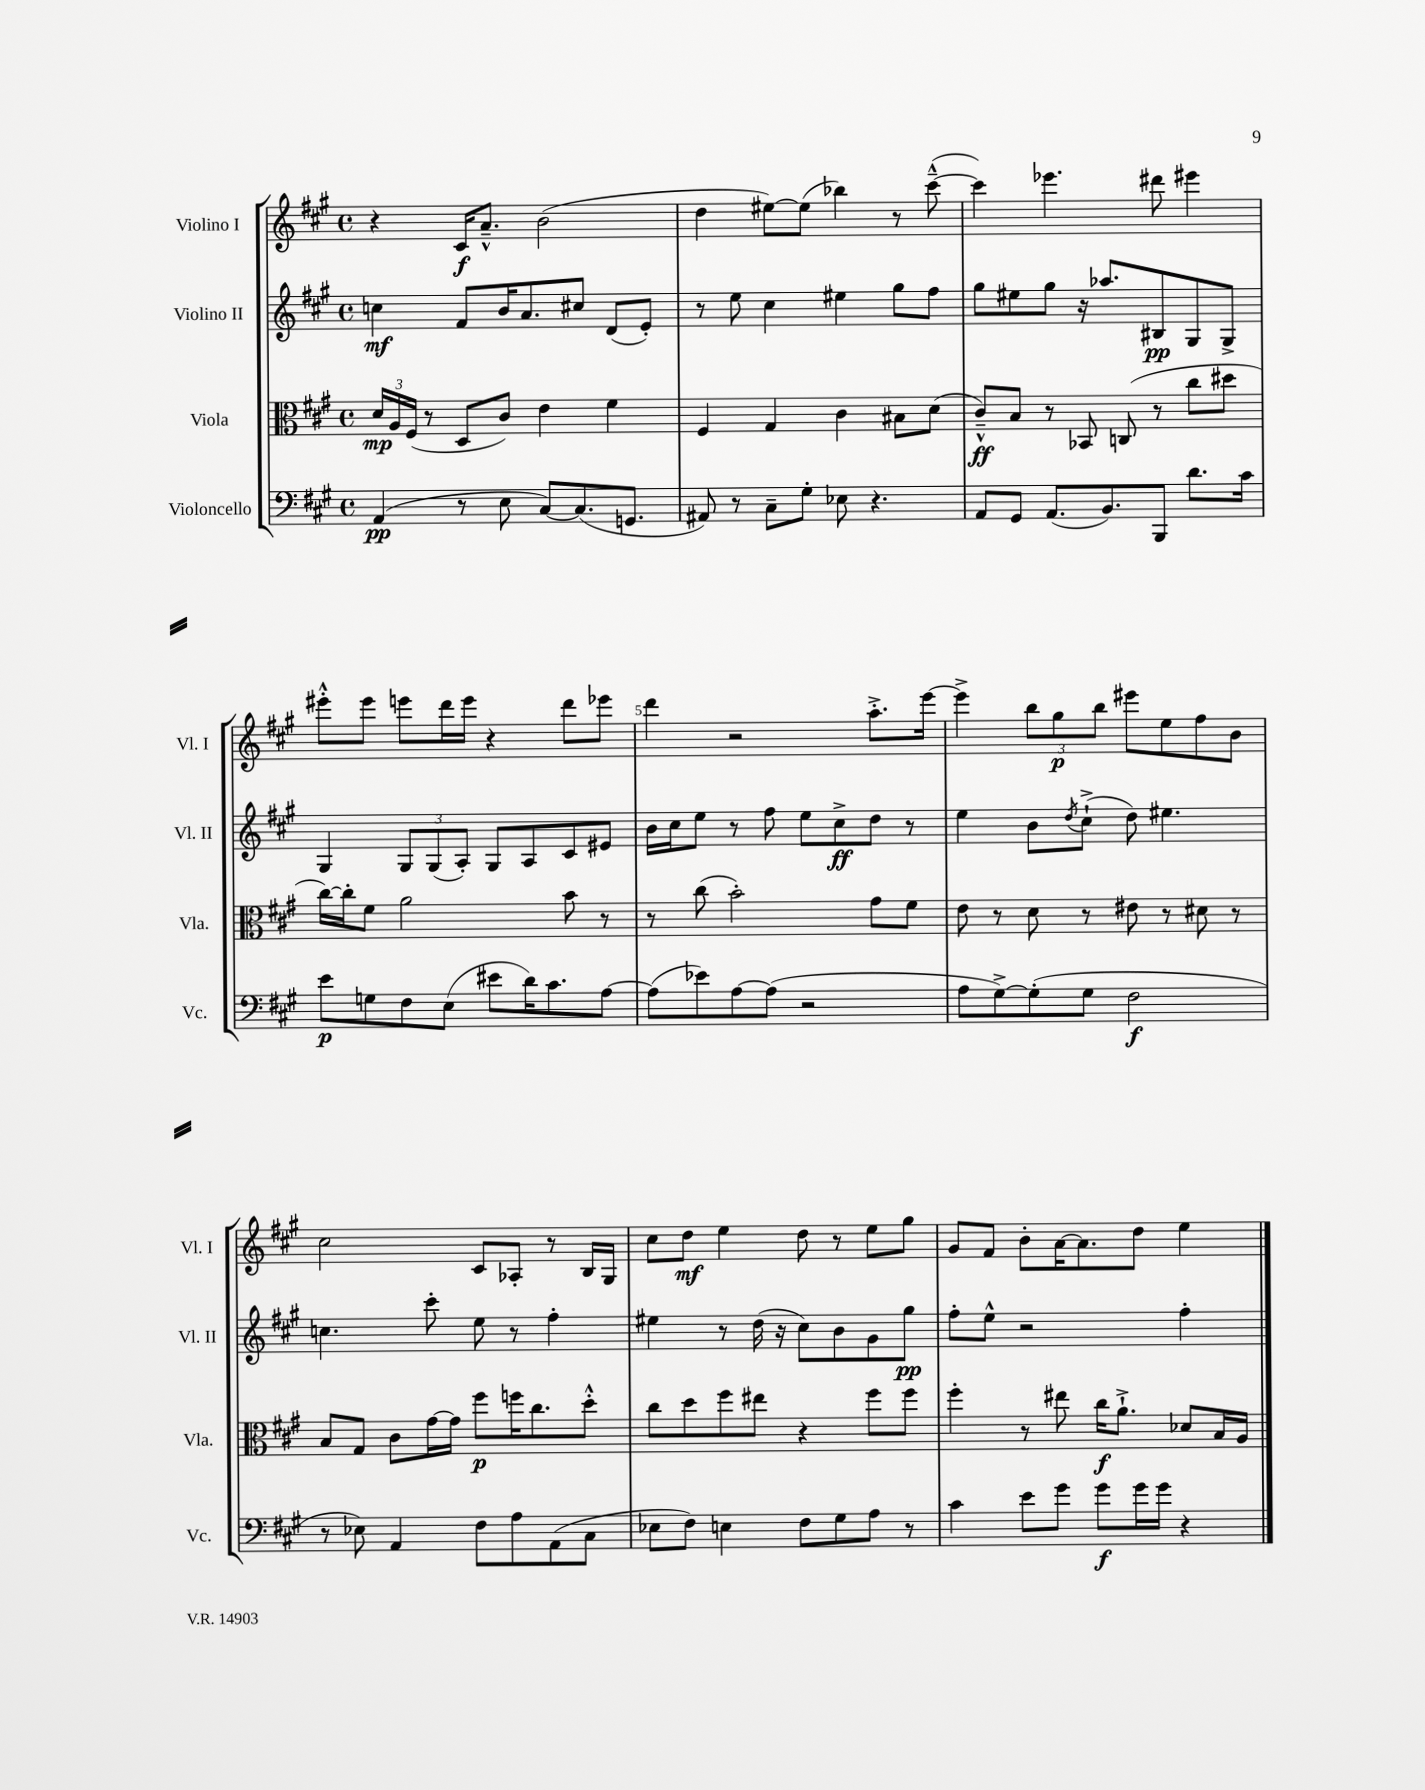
<<
\new StaffGroup <<
\new Staff = "s0" \with { instrumentName = "Violino I" shortInstrumentName = "Vl. I" } {
    \clef treble \key a \major \defaultTimeSignature \time 4/4
    r4 cis'16\f a'8.---^ b'2( |
    d''4 eis''8~) eis''8( bes''4) r8 cis'''8~---^( |
    cis'''4) ees'''4. dis'''8 eis'''4 |
    eis'''8-.-^ eis'''8 e'''8 d'''16 e'''16 r4 d'''8 ees'''8 |
    d'''4 r2 a''8.-.-> e'''16~ |
    e'''4-> \tuplet 3/2 { b''8 gis''8\p b''8 } eis'''8 e''8 fis''8 b'8 |
    cis''2 cis'8 aes8-. r8 b16 gis16 |
    cis''8 d''8\mf e''4 d''8 r8 e''8 gis''8 |
    gis'8 fis'8 b'8-. a'16~ a'8. d''8 e''4 \bar "|." |
}
\new Staff = "s1" \with { instrumentName = "Violino II" shortInstrumentName = "Vl. II" } {
    \clef treble \key a \major \defaultTimeSignature \time 4/4
    c''4\mf fis'8 b'16 a'8. cis''8 d'8( e'8-.) |
    r8 e''8 cis''4 eis''4 gis''8 fis''8 |
    gis''8 eis''8 gis''8 r16 aes''8. bis8\pp gis8 gis8-> |
    gis4 \tuplet 3/2 { gis8 gis8( a8-.) } gis8 a8 cis'8 eis'8 |
    b'16 cis''16 e''8 r8 fis''8 e''8 cis''8->\ff d''8 r8 |
    e''4 b'8 \acciaccatura { d''8 } cis''8-!->( d''8) eis''4. |
    c''4. cis'''8-. e''8 r8 fis''4-. |
    eis''4 r8 d''16( r16 cis''8) b'8 gis'8 gis''8\pp |
    fis''8-. e''8-^ r2 fis''4-. \bar "|." |
}
\new Staff = "s2" \with { instrumentName = "Viola" shortInstrumentName = "Vla." } {
    \clef alto \key a \major \defaultTimeSignature \time 4/4
    \tuplet 3/2 { d'16\mp a16 fis16( } r8 d8 cis'8) e'4 fis'4 |
    fis4 gis4 cis'4 bis8 d'8( |
    cis'8---^\ff) b8 r8 bes,8 c8( r8 cis''8 dis''8 |
    cis''16~) cis''16-. fis'8 a'2 b'8 r8 |
    r8 cis''8( b'2-.) gis'8 fis'8 |
    e'8 r8 d'8 r8 eis'8 r8 dis'8 r8 |
    b8 gis8 cis'8 gis'16~ gis'16 fis''8\p f''16 cis''8. d''8-.-^ |
    cis''8 d''8 fis''8 eis''8 r4 fis''8 fis''8 |
    fis''4-. r8 eis''8 cis''16\f a'8.-!-> des'8 b16 a16 \bar "|." |
}
\new Staff = "s3" \with { instrumentName = "Violoncello" shortInstrumentName = "Vc." } {
    \clef bass \key a \major \defaultTimeSignature \time 4/4
    a,4\pp( r8 e8 cis8~) cis8.( g,8. |
    ais,8) r8 cis8-- gis8-. ees8 r4. |
    a,8 gis,8 a,8.( b,8.) b,,8 d'8. cis'16 |
    e'8\p g8 fis8 e8( eis'8 d'16) cis'8. a8~ |
    a8( ees'8) a8~ a8( r2 |
    a8 gis8~->) gis8-.( gis8 fis2\f |
    r8 ees8) a,4 fis8 a8 a,8( cis8 |
    ees8 fis8) e4 fis8 gis8 a8 r8 |
    cis'4 e'8 gis'8 gis'8\f gis'16 gis'16 r4 \bar "|." |
}
>>
>>
\layout { \context { \Score \override BarNumber.break-visibility = ##(#f #t #t) barNumberVisibility = #(every-nth-bar-number-visible 5) } }
